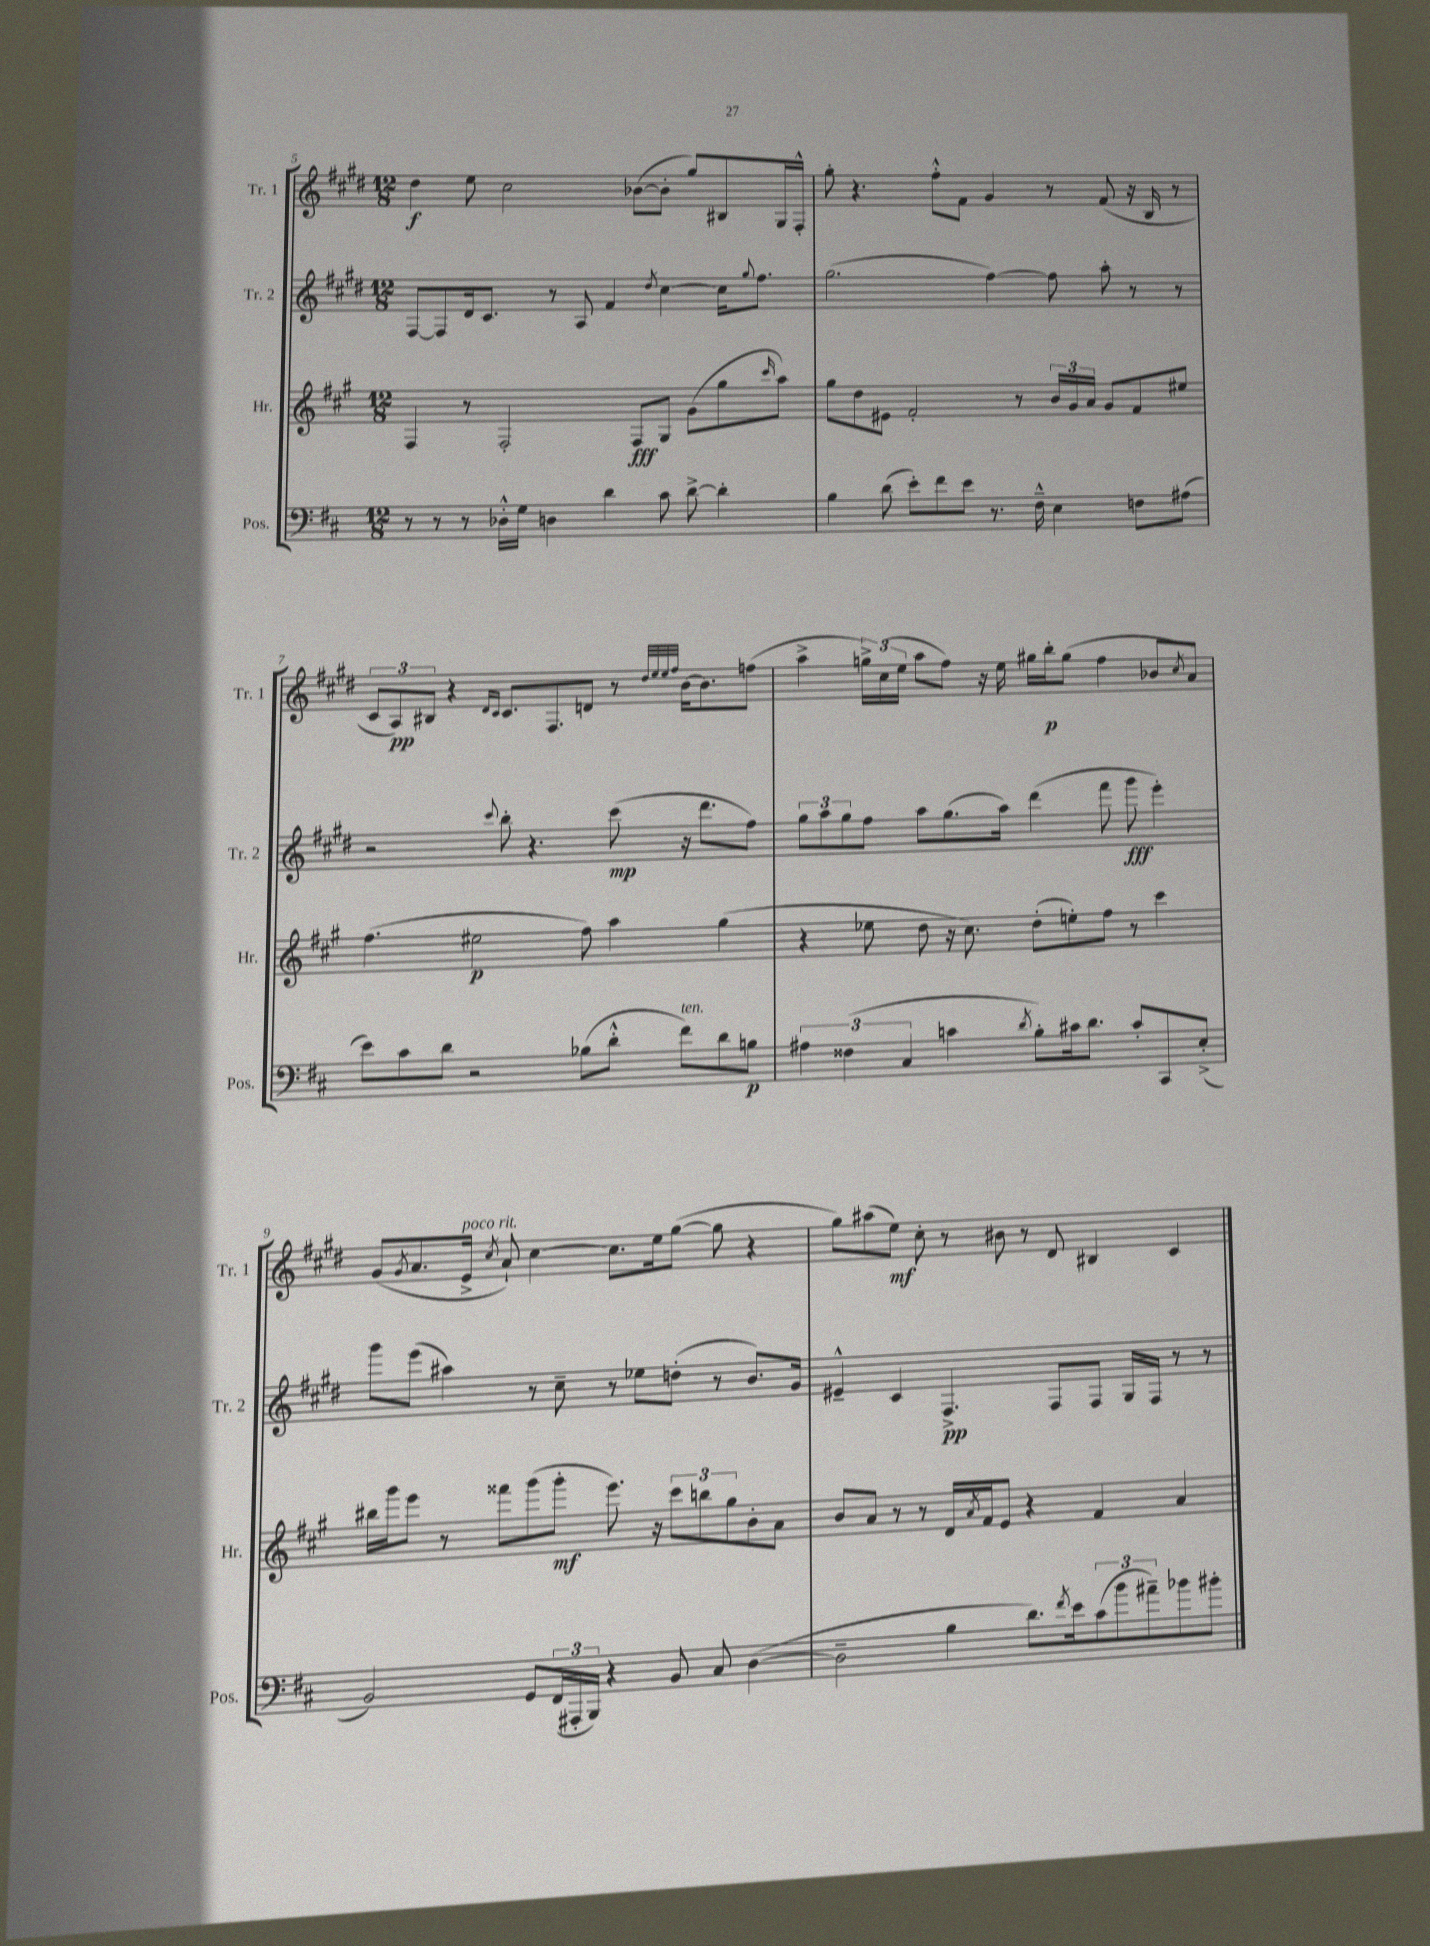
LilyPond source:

<<
\new StaffGroup <<
\new Staff = "s0" \with { instrumentName = "Tr. 1" shortInstrumentName = "Tr. 1" } {
    \clef treble \key e \major \numericTimeSignature \time 12/8
    dis''4\f e''8 cis''2 bes'8~( bes'8-. gis''8) bis8 gis16 fis16-.-^ |
    gis''8-. r4. fis''8-.-^ fis'8 gis'4 r8 fis'8( r16 b16 r8 |
    \tuplet 3/2 { cis'8 a8\pp) bis8 } r4 \grace { dis'16 cis'16 } cis'8. fis8. d'8 r8 \grace { dis''32 e''32 e''32 fis''32 } b'16~ b'8. f''8( |
    a''4-> \tuplet 3/2 { g''16->) cis''16( e''16 } a''8 fis''8) r16 e''16 gis''16 b''16-.\p gis''8( fis''4 bes'8 \acciaccatura { cis''8 } a'8) |
    gis'8( \acciaccatura { gis'8 } a'8. e'16->^\markup { \italic "poco rit." } \acciaccatura { cis''8 } a'8-!) cis''4~ cis''8. e''16 gis''8~( gis''8 r4 |
    gis''8) ais''8( e''8\mf) cis''8-. r8 bis'8 r8 dis'8 bis4 cis'4 \bar "|." |
}
\new Staff = "s1" \with { instrumentName = "Tr. 2" shortInstrumentName = "Tr. 2" } {
    \clef treble \key e \major \numericTimeSignature \time 12/8
    fis8~ fis8 dis'16 cis'8. r8 a8 fis'4 \acciaccatura { dis''8 } cis''4~ cis''16 \appoggiatura { gis''8 } fis''8. |
    gis''2.( fis''4~) fis''8 a''8-. r8 r8 |
    r2 \appoggiatura { cis'''8 } b''8-. r4. cis'''8\mp( r16 dis'''8. fis''8) |
    \tuplet 3/2 { gis''8 a''8 gis''8 } fis''8 a''8 gis''8.( a''16) dis'''4( fis'''8 gis'''8\fff e'''4-.) |
    gis'''8 e'''8( ais''4) r8 cis''8-- r8 ees''8 d''8-.( r8 b'8.) gis'16 |
    eis'4---^ cis'4 fis4.->\pp fis8 fis8 gis16 fis16 r8 r8 \bar "|." |
}
\new Staff = "s2" \with { instrumentName = "Hr." shortInstrumentName = "Hr." } {
    \clef treble \key a \major \numericTimeSignature \time 12/8
    fis4 r8 fis2-. fis8\fff gis8 gis'8( gis''8 \grace { cis'''16 } a''8) |
    gis''8 d''8 eis'8 fis'2-. r8 \tuplet 3/2 { b'16 gis'16 a'16 } gis'8 fis'8 eis''8 |
    fis''4.( eis''2\p fis''8) a''4 gis''4( |
    r4 ees''8 d''8 r16 cis''8.) d''8-.( e''8-.) fis''8 r8 cis'''4 |
    bis''16 gis'''16 e'''8 r8 fisis'''8 gis'''8( gis'''8-.\mf e'''8.) r16 \tuplet 3/2 { cis'''8 b''8 gis''8 } b'8-. a'8 |
    b'8 a'8 r8 r8 d'16 \acciaccatura { a'8 } fis'16 e'8 r4 fis'4 a'4 \bar "|." |
}
\new Staff = "s3" \with { instrumentName = "Pos." shortInstrumentName = "Pos." } {
    \clef bass \key d \major \numericTimeSignature \time 12/8
    r8 r8 r8 des16-.-^ g16 d4 d'4 cis'8 d'8~-> d'4-. |
    b4 d'8( e'8-.) fis'8 e'8 r8. fis16---^ e4 f8 ais8( |
    e'8) cis'8 d'8 r2 bes8( d'8-.-^ fis'8^\markup { \italic "ten." }) d'8 b8\p |
    \tuplet 3/2 { ais4 fisis4( cis4 } c'4 \acciaccatura { d'8 } b8-.) cis'16 d'8. cis'8-. cis,8 e8-.->( |
    b,2) g,8 \tuplet 3/2 { fis,16( ais,,16-. b,,16) } r4 b,8 cis8 d4~( |
    d2-- b4 d'8.) \acciaccatura { fis'8 } e'16 \tuplet 3/2 { cis'8( b'8 ais'8--) } bes'8 bis'8-. \bar "|." |
}
>>
>>
\layout { \context { \Score currentBarNumber = #5 } }
